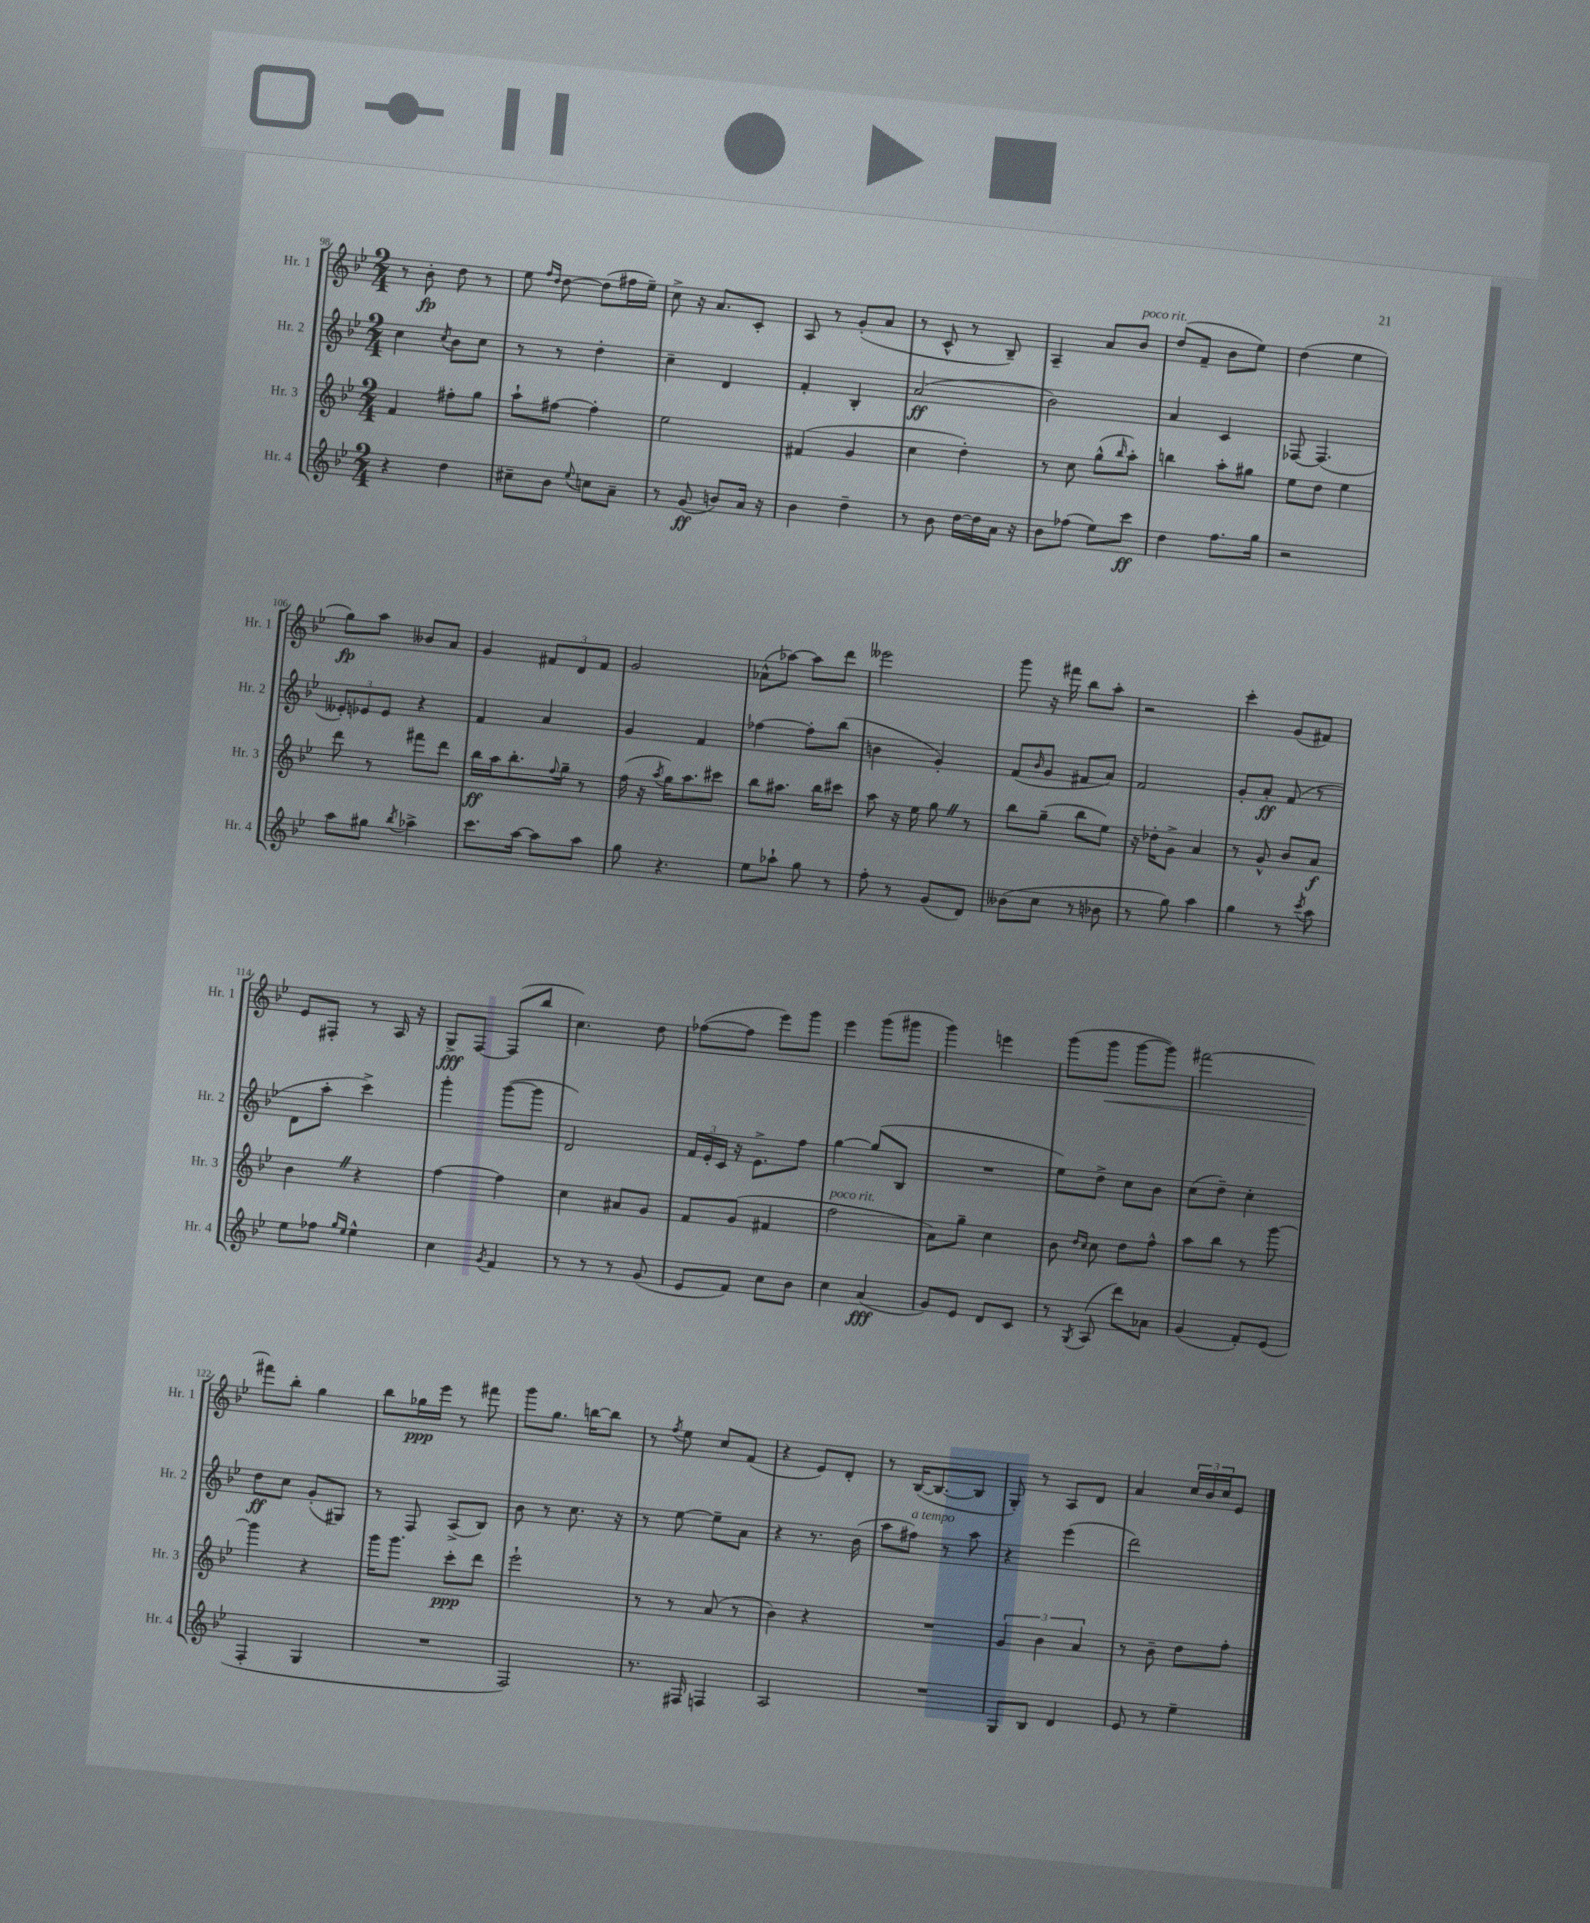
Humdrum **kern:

**kern	**dynam	**kern	**dynam	**kern	**dynam	**kern	**dynam
*part4	*part4	*part3	*part3	*part2	*part2	*part1	*part1
*staff4	*staff4	*staff3	*staff3	*staff2	*staff2	*staff1	*staff1
*I"Hr. 4	*	*I"Hr. 3	*	*I"Hr. 2	*	*I"Hr. 1	*
*I'Hr. 4	*	*I'Hr. 3	*	*I'Hr. 2	*	*I'Hr. 1	*
*clefG2	*	*clefG2	*	*clefG2	*	*clefG2	*
*k[b-e-]	*	*k[b-e-]	*	*k[b-e-]	*	*k[b-e-]	*
*M2/4	*	*M2/4	*	*M2/4	*	*M2/4	*
=98	=98	=98	=98	=98	=98	=98	=98
4r	.	4f/	.	4cc\	.	8r	.
.	.	.	.	.	.	8b-'\	fp
.	.	.	.	8qcc/	.	.	.
4dd\	.	8ff#X'\L	.	8b-\L	.	8dd\	.
.	.	8gg\J	.	8cc\J	.	8r	.
=99	=99	=99	=99	=99	=99	=99	=99
8cc#X~\L	.	8aa`\L	.	8r	.	8ee-\	.
.	.	.	.	.	.	16qqff/LL	.
.	.	.	.	.	.	16qqdd/JJ	.
8b-\J	.	[8ff#X\J	.	8r	.	[8dd\	.
8qqee-/	.	.	.	.	.	.	.
8ccn\L	.	4ff#'\]	.	4dd'\	.	(8dd\L]	.
8a~\J	.	.	.	.	.	16ff#X\L	.
.	.	.	.	.	.	16ee-~\JJ)	.
=100	=100	=100	=100	=100	=100	=100	=100
8r	.	2ee-\	.	4cc~\	.	8cc^\	.
(8g/	ff	.	.	.	.	16r	.
.	.	.	.	.	.	8.a/L	.
8bn/L)	.	.	.	4d/	.	.	.
16a/Jk	.	.	.	.	.	8c'/J	.
16r	.	.	.	.	.	.	.
=101	=101	=101	=101	=101	=101	=101	=101
4b-\	.	(4f#X/	.	4f'/	.	8A/	.
.	.	.	.	.	.	8r	.
4dd~\	.	4g/	.	4B-'/	.	(8g'/L	.
.	.	.	.	.	.	8a/J	.
=102	=102	=102	=102	=102	=102	=102	=102
8r	.	4cc\	.	(2a/	ff	8r	.
8b-\	.	.	.	.	.	8c^^/	.
[16dd\LL	.	4dd'\)	.	.	.	8r	.
16dd\]	.	.	.	.	.	.	.
16a\JJ	.	.	.	.	.	8B-~/)	.
16r	.	.	.	.	.	.	.
=103	=103	=103	=103	=103	=103	=103	=103
8b-\L	.	8r	.	2b-\)	.	4A~/	.
(8ff-X\J	.	8cc\	.	.	.	.	.
8ee-\L)	.	(8gg^^\L	.	.	.	8a/L	.
.	.	16qqbb-/	.	.	.	.	.
!	!	!	!	!	!	!LO:TX:a:i:t=poco rit.	!
8ccc\J	ff	8aa'\J)	.	.	.	8b-/J	.
=104	=104	=104	=104	=104	=104	=104	=104
4dd\	.	4bbn\	.	4a/	.	(8dd/L	.
.	.	.	.	.	.	8f~/J	.
8.ff\L	.	8aa'\L	.	4c/	.	8b-\L	.
.	.	8gg#X\J	.	.	.	8ee-\J)	.
16gg\Jk	.	.	.	.	.	.	.
=105	=105	=105	=105	=105	=105	=105	=105
2r	.	8ee-\L	.	[8F-X/	.	(4dd\	.
.	.	8dd\J	.	(4.F-/]	.	.	.
.	.	4ee-\	.	.	.	4ee-\	.
!!LO:LB:g=z
=106	=106	=106	=106	=106	=106	=106	=106
8aa\L	.	8ddd\	.	12e--X'/L)	.	8gg\L)	fp
.	.	.	.	12e-X/	.	.	.
8gg#X\J	.	8r	.	.	.	8aa\J	.
.	.	.	.	12e-/J	.	.	.
8qbb-/	.	.	.	.	.	.	.
4aa-X^\	.	8fff#X\L	.	4r	.	8b--X/L	.
.	.	8ddd\J	.	.	.	8a/J	.
=107	=107	=107	=107	=107	=107	=107	=107
8.ccc\L	.	16bb-\LL	ff	4f/	.	4g/	.
.	.	16aa\J	.	.	.	.	.
.	.	8.bb-'\	.	.	.	.	.
[16aa\Jk	.	.	.	.	.	.	.
8aa\L]	.	.	.	4a/	.	12f#X/L	.
.	.	8qqff/	.	.	.	.	.
.	.	16gg~\Jk	.	.	.	.	.
.	.	.	.	.	.	12d/	.
8aa\J	.	8r	.	.	.	.	.
.	.	.	.	.	.	12f#/J	.
=108	=108	=108	=108	=108	=108	=108	=108
8gg\	.	(16ff\	.	4g/	.	2g/	.
.	.	16r	.	.	.	.	.
.	.	8qaa/	.	.	.	.	.
4.r	.	16gg\KL)	.	.	.	.	.
.	.	8.aa\	.	.	.	.	.
.	.	.	.	4f/	.	.	.
.	.	8ccc#X\J	.	.	.	.	.
=109	=109	=109	=109	=109	=109	=109	=109
8ee-\L	.	8bb-\L	.	[4ff-X\	.	(8a-X^^\L	.
8aa-X`\J	.	8.aa#X\J	.	.	.	[8aa-X\J)	.
8gg\	.	.	.	8ff-'\L]	.	8aa-\L]	.
.	.	16bb-\KL	.	.	.	.	.
8r	.	8ccc#X\J	.	(8bb-\J	.	8ddd\J	.
=110	=110	=110	=110	=110	=110	=110	=110
8ff'\	.	8aa\	.	4bn\	.	2eee--X\	.
8r	.	16r	.	.	.	.	.
.	.	16ee-\	.	.	.	.	.
(8g/L	.	8ggZ\	.	4g'/)	.	.	.
8d/J)	.	8r	.	.	.	.	.
=111	=111	=111	=111	=111	=111	=111	=111
(8b--X\L	.	8bb-\L	.	(8f/L	.	8ggg\	.
.	.	.	.	16qqb-/	.	.	.
8cc\J	.	(8gg~\J	.	8g/J	.	16r	.
.	.	.	.	.	.	16fff#X\	.
8r	.	8bb-\L	.	8f#X/L	.	8bb-\L	.
8b-X\	.	8ee-\J)	.	8a/J)	.	8aa'\J	.
=112	=112	=112	=112	=112	=112	=112	=112
8r	.	16r	.	2f/	.	2r	.
.	.	16dd-X'\KL	.	.	.	.	.
8gg\)	.	8g^\J	.	.	.	.	.
4aa\	.	4a/	.	.	.	.	.
=113	=113	=113	=113	=113	=113	=113	=113
4gg\	.	8r	.	8g'/L	.	4ccc'\	.
.	.	8g^^/	.	8a'/J	ff	.	.
8r	.	8b-/L	.	(8f/	.	(8g/L	.
8qccc/	.	.	.	.	.	.	.
8aa\	.	8a/J	f	8r	.	8f#X/J)	.
!!LO:LB:g=z
=114	=114	=114	=114	=114	=114	=114	=114
8ee-\L	.	4b-Z\	.	8d\L	.	8e-/L	.
8ff-X\J	.	.	.	8aa'\J	.	8F#X'/J	.
16qqgg/LL	.	.	.	.	.	.	.
16qqee-/JJ	.	.	.	.	.	.	.
4ee-^^\	.	4r	.	4ccc^\)	.	8r	.
.	.	.	.	.	.	16A/	.
.	.	.	.	.	.	16r	.
=115	=115	=115	=115	=115	=115	=115	=115
4cc\	.	[4ff\	.	4ggg'\	.	8G^/L	fff
.	.	.	.	.	.	[8F/J	.
8qg/	.	.	.	.	.	.	.
4f/	.	4ff\]	.	([8ggg\L	.	(8F/L]	.
.	.	.	.	8ggg\J]	.	8bb-/J	.
=116	=116	=116	=116	=116	=116	=116	=116
8r	.	4cc\	.	2d/)	.	4.cc\)	.
8r	.	.	.	.	.	.	.
8r	.	8a#X/L	.	.	.	.	.
(8g/	.	8g/J	.	.	.	8dd\	.
=117	=117	=117	=117	=117	=117	=117	=117
8e-/L	.	8f/L	.	24f/LL	.	([8ff-X\L	.
.	.	.	.	24e-'/	.	.	.
.	.	.	.	24c/JJ	.	.	.
8f/J)	.	(8g/J	.	16r	.	8ff-\J]	.
.	.	.	.	8.e-^\L	.	.	.
8cc\L	.	4f#X/	.	.	.	8eee-\L)	.
8b-\J	.	.	.	8ff\J	.	8ggg\J	.
=118	=118	=118	=118	=118	=118	=118	=118
!	!	!LO:TX:a:i:t=poco rit.	!	!	!	!	!
4cc\	.	2ff\	.	[4gg\	.	4eee-\	.
(4a/	fff	.	.	(8gg/L]	.	(8ggg\L	.
.	.	.	.	8B-/J	.	8ggg#X\J	.
=119	=119	=119	=119	=119	=119	=119	=119
8g/L)	.	8a\L)	.	2r	.	4ggg\)	.
8e-/J	.	8gg~\J	.	.	.	.	.
8d/L	.	4cc\	.	.	.	4eeen\	.
8c/J	.	.	.	.	.	.	.
=120	=120	=120	=120	=120	=120	=120	=120
8r	.	8b-\	.	8ee-\L)	.	(8ggg\L	.
.	.	16qqdd/LL	.	.	.	.	.
8qG/	.	16qqcc/JJ	.	.	.	.	.
!	!	!	!	!	!	!	!LO:HP:b
(8A/	.	8cc\	.	8dd^\J	.	8ggg\J	<
8ddd\L)	.	8dd\L	.	8cc\L	.	[8ggg\L	.
8a-X\J	.	8ff^^\J	.	8b-\J	.	8ggg\J])	.
=121	=121	=121	=121	=121	=121	=121	=121
(4g/	.	8aa\L	.	(8cc\L	.	[2fff#X\	.
.	.	8bb-\J	.	8dd~\J)	.	.	.
8f'/L)	.	8r	.	4cc'\	.	.	.
(8e-/J	.	[8ggg\	.	.	.	.	.
!!LO:LB:g=z
=122	=122	=122	=122	=122	=122	=122	=122
4F'/	.	4ggg\]	.	8dd\L	ff	8fff#X\L]	.
.	.	.	.	8cc\J	.	8bb-'\J	[
4G/	.	4r	.	(8g'/L	.	4gg\	.
.	.	.	.	8G#X/J)	.	.	.
=123	=123	=123	=123	=123	=123	=123	=123
2r	.	16ggg\KL	.	8r	.	8bb-\L	.
.	.	8.ggg\J	.	.	.	.	.
.	.	.	.	8F/	.	16gg-X\L	ppp
.	.	.	.	.	.	16eee-\JJ	.
.	.	8ccc'\L	ppp	(8A^/L	.	8r	.
.	.	8ddd\J	.	8B-/J)	.	8fff#X\	.
=124	=124	=124	=124	=124	=124	=124	=124
2F/)	.	2eee-`\	.	8b-\	.	8ggg\L	.
.	.	.	.	8r	.	8.gg\J	.
.	.	.	.	8.cc\	.	.	.
.	.	.	.	.	.	[16bbn\KL	.
.	.	.	.	.	.	8bb\J]	.
.	.	.	.	16r	.	.	.
=125	=125	=125	=125	=125	=125	=125	=125
8.r	.	8r	.	8r	.	8r	.
.	.	.	.	.	.	8qff/	.
.	.	8r	.	[8ee-\	.	8ee-\	.
16F#X/	.	.	.	.	.	.	.
4Fn/	.	(8a/	.	8ee-~\L]	.	8cc/L	.
.	.	8r	.	8a\J	.	(8f/J	.
=126	=126	=126	=126	=126	=126	=126	=126
2A/	.	4b-\)	.	4r	.	4r	.
.	.	4r	.	8.r	.	8e-/L)	.
.	.	.	.	.	.	8d'/J	.
.	.	.	.	(16b-\	.	.	.
=127	=127	=127	=127	=127	=127	=127	=127
2r	.	2r	.	8aa\L	.	8r	.
!	!	!	!	!LO:TX:a:i:t=a tempo	!	!	!
.	.	.	.	8ff#X\J)	.	([16B-/KL	.
.	.	.	.	.	.	8.B-/_	.
.	.	.	.	8r	.	.	.
.	.	.	.	8aa\	.	8B-/J]	.
=128	=128	=128	=128	=128	=128	=128	=128
8G/L	.	6g/	.	4r	.	8G'/)	.
8B-/J	.	.	.	.	.	8r	.
.	.	6b-\	.	.	.	.	.
4d/	.	.	.	(4eee-\	.	8A/L	.
.	.	6a/	.	.	.	.	.
.	.	.	.	.	.	8d/J	.
=129	=129	=129	=129	=129	=129	=129	=129
8e-/	.	8r	.	2ddd\)	.	4a/	.
8r	.	8b-~\	.	.	.	.	.
4ee-~\	.	8dd\L	.	.	.	24cc/LL	.
.	.	.	.	.	.	24b-/	.
.	.	.	.	.	.	24cc/J	.
.	.	8ff'\J	.	.	.	8e-/J	.
==	==	==	==	==	==	==	==
*-	*-	*-	*-	*-	*-	*-	*-
